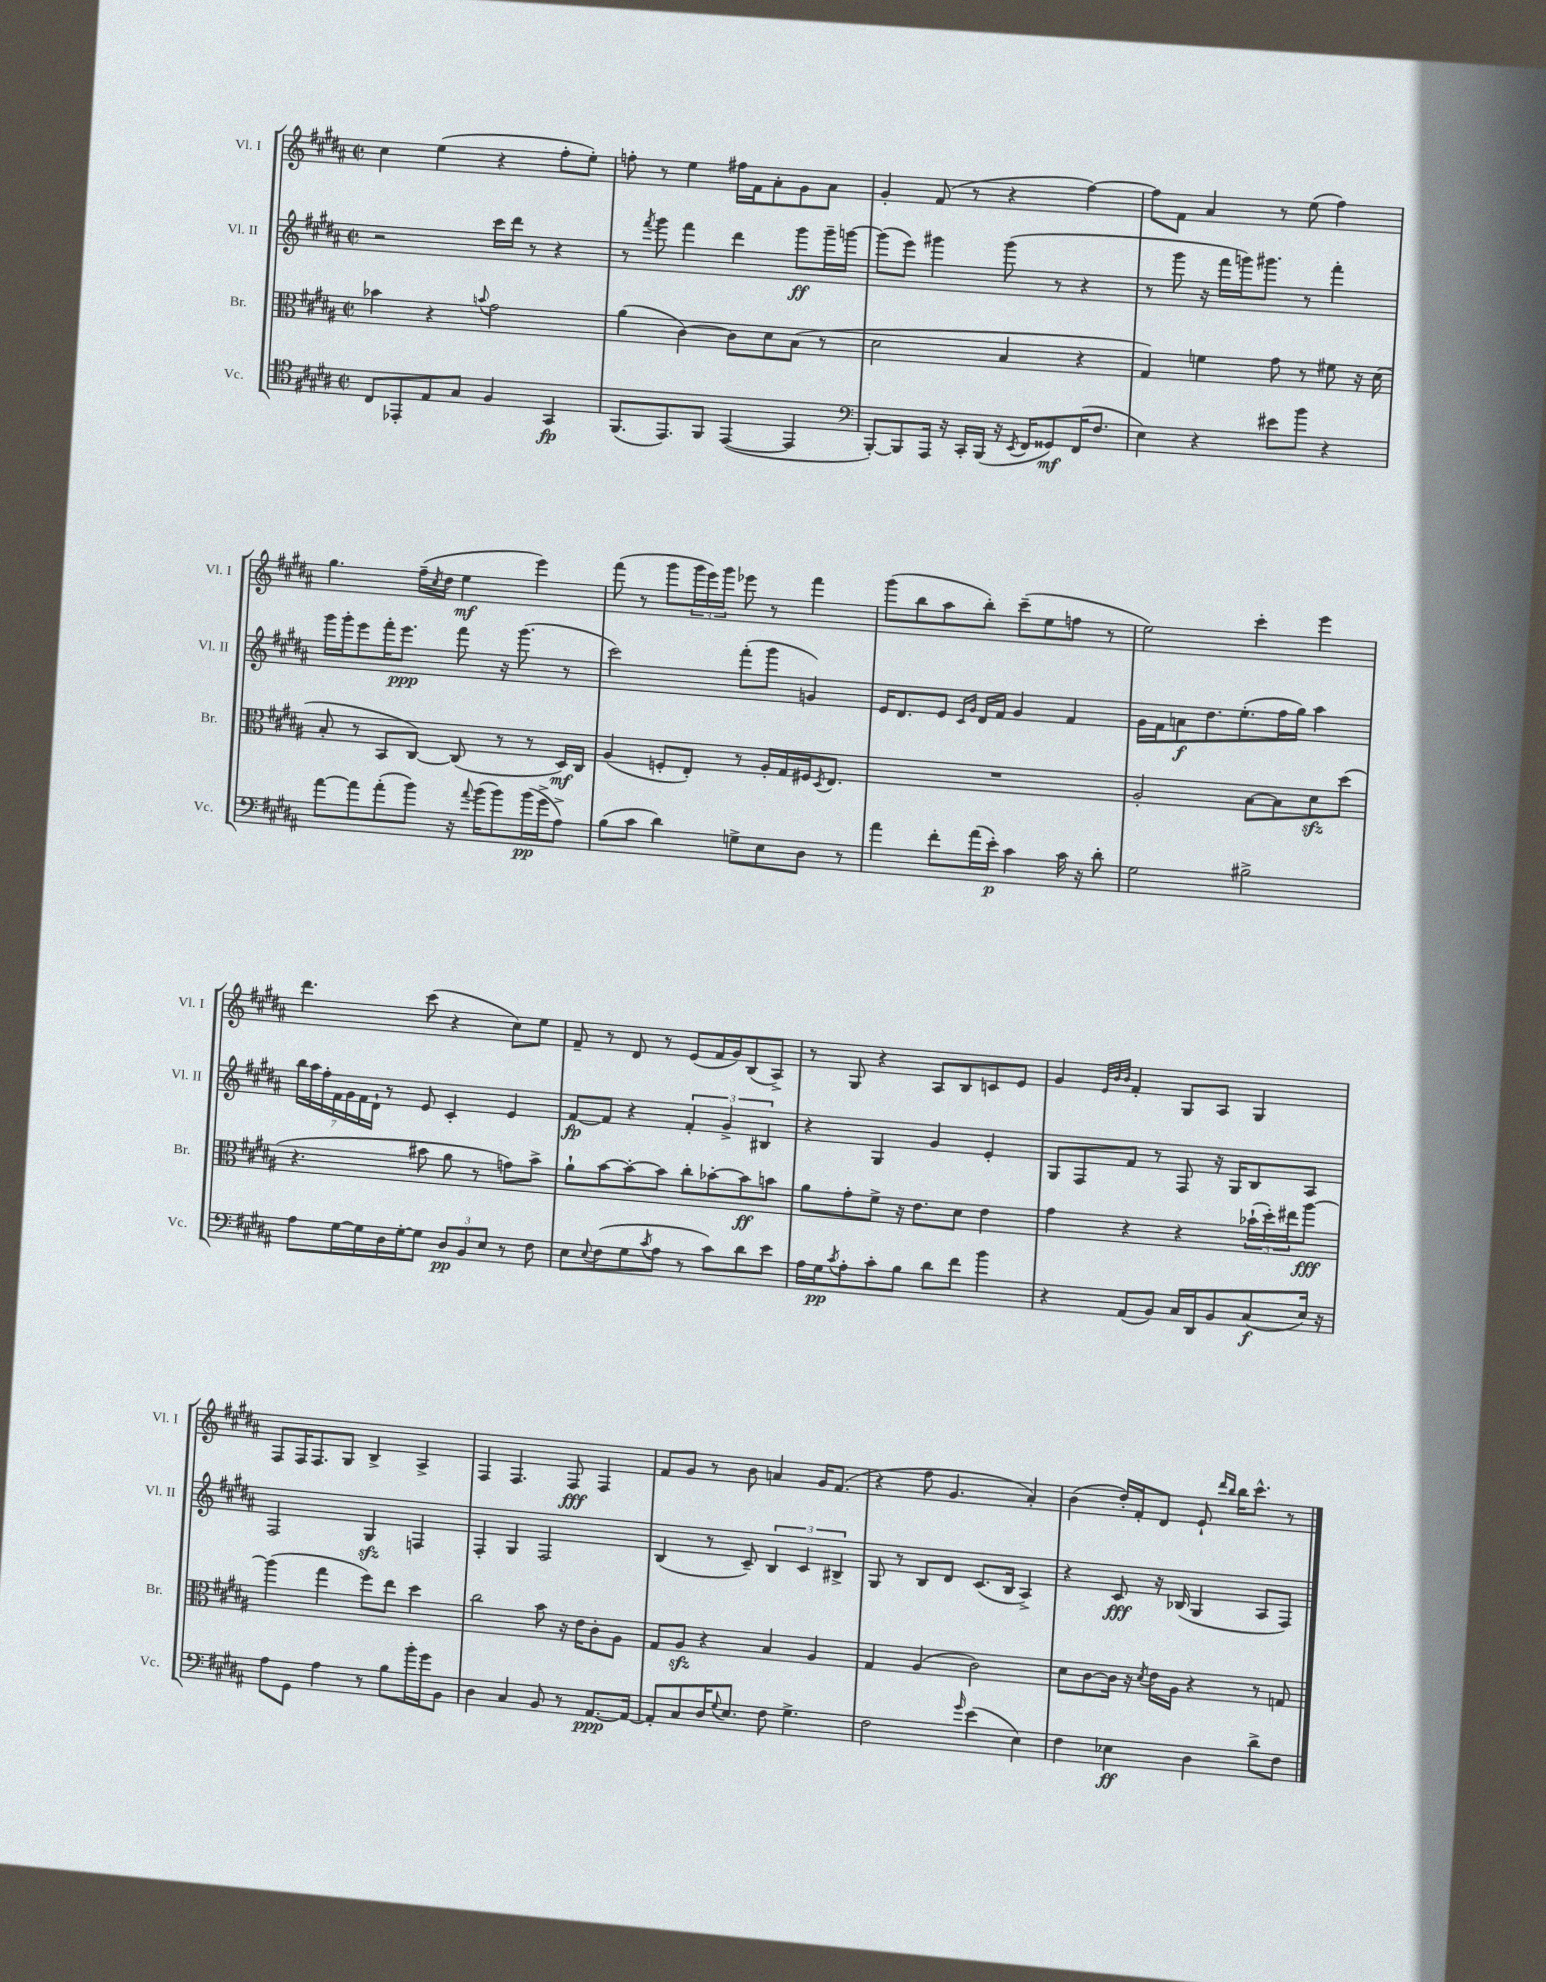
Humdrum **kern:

**kern	**kern	**kern	**kern
*staff4	*staff3	*staff2	*staff1
*clefC4	*clefC3	*clefG2	*clefG2
*k[f#c#g#d#a#]	*k[f#c#g#d#a#]	*k[f#c#g#d#a#]	*k[f#c#g#d#a#]
*M2/2	*M2/2	*M2/2	*M2/2
*met(c|)	*met(c|)	*met(c|)	*met(c|)
8C#	4b-	2r	4cc#
8EE-'	.	.	.
8E	4r	.	(4ee
8G#	.	.	.
.	8qqb	.	.
4F#	2g#	16ccc#	4r
.	.	16ddd#	.
.	.	8r	.
4GG#	.	4r	8ff#'
.	.	.	8ee')
=	=	=	=
(8.FF#	(4a#	8r	8ff'
.	.	8qfff#	.
.	.	8ggg#	8r
8.EE)	.	.	.
.	[4c#)	4fff#	4ee
8FF#	.	.	.
([4EE	8c#]	4ddd#	16ff#
.	.	.	16f#
.	8d#	.	8a#'
4EE]	(8B	8ggg#	8g#
.	8r	16ggg#~	8a#
.	.	[16ggg	.
=	=	=	=
*clefF4	*	*	*
[8BBB')	2d#	(8ggg]	4g#'
8BBB]	.	8eee)	.
16AAA#	.	4ggg#	(8f#
16r	.	.	.
16CC#'	.	.	8r
(16BBB	.	.	.
16r	4B	(8ggg#	4r
8qEE	.	.	.
16FF#	.	.	.
8GG##)	.	8r	.
(16FF#	4r	4r	[4ff#)
8.F#	.	.	.
=	=	=	=
4E)	4G#)	8r	8ff#]
.	.	8ggg#	8f#
4r	4f	16r	4a#
.	.	16fff#	.
.	.	16ggg)	.
.	.	8.ggg#	.
8e#	8g#	.	8r
8b	8r	8r	(8ee
4r	8f#	4fff#'	4ff#)
.	16r	.	.
.	(16d#	.	.
=	=	=	=
[8a#	8B'	16ggg#	4.gg#
.	.	16ggg#'	.
8a#]	8r	8eee	.
(8a#'	8BB	16fff#'	.
.	.	8.eee	.
8b)	[8C#)	.	(16ff#~
.	.	.	8qcc#
.	.	.	16dd#
16r	(8C#]	8fff#	4ee
8qqa#	.	.	.
(16b	.	.	.
8b)	8r	16r	.
.	.	(8.ggg#	.
(16b	8r	.	4eee)
16g#^	.	.	.
8A#^)	16D#)	8r	.
.	16C#	.	.
=	=	=	=
(8B	(4A#	2ccc#)	(8fff#
8c#	.	.	8r
4d#)	8F'	.	8ggg#
.	8E')	.	24ggg#
.	.	.	24eee)
.	.	.	24ggg#
8G^	8r	(8fff#'	8eee-
8E	16A#'	8ggg#	8r
.	16G#	.	.
8D#	16F#	4g)	4fff#
.	8qD#	.	.
.	8.E	.	.
8r	.	.	.
=	=	=	=
4a#	1r	16e	(8ggg#
.	.	8.d#	.
.	.	.	8bb
8f#'	.	8e	8aa#
.	.	16qqc#	.
.	.	16qqg#	.
(16a#	.	16d#	8bb')
16e')	.	16f#	.
4c#	.	4g#	(8ccc#~
.	.	.	8ee
16c#	.	4f#	8ff
16r	.	.	.
8d#'	.	.	8r
=	=	=	=
2G#	2A#'	16g#	2ee)
.	.	16f#	.
.	.	8a	.
.	.	8.dd#	.
.	.	(8.ee'	.
2B#^	[8B	.	4ccc#'
.	8B]	16ff#	.
.	.	16gg#)	.
.	8d#	4aa#	4eee
.	(8dd#	.	.
=	=	=	=
8A#	4.r	28bb	4.ddd#
.	.	28aa#	.
.	.	28ff#'	.
.	.	28f#	.
[16G#	.	.	.
.	.	28g#	.
.	.	28f#	.
16G#]	.	.	.
.	.	28d#`	.
16D#	.	8r	.
[16G#'	.	.	.
8G#]	8b#	8e	(8ccc#
12D#	8a#	4c#'	4r
12BB	.	.	.
.	8r	.	.
12E	.	.	.
8r	8g)	4e	8cc#)
8F#	8b#^	.	8ee
=	=	=	=
8E	8a#`	[8f#	8f#~
8qqE	.	.	.
(8F#	[8b	8f#]	8r
8G#	8b'_	4r	8d#
8qc#	.	.	.
8A#	8b]	.	8r
8r	8cc#'	6f#'	(8e
8c#)	[8b-'	.	16f#
.	.	6g#^	.
.	.	.	16g#)
8d#	8b-]	.	(8B
.	.	6B#	.
8e	8b	.	8A#^)
=	=	=	=
16A#	8a#	4r	8r
16G#	.	.	.
8qc#	.	.	.
8A#'	8g#'	.	8G#
8c#'	8f#^	4G#	4r
8B	16r	.	.
.	8.e	.	.
8d#	.	4g#	8A#
8f#	8d#	.	8B
4b	4e	4e'	8c
.	.	.	8e
=	=	=	=
4r	4g#	8G#	4g#
.	.	8F#	.
.	.	.	32qqe
.	.	.	32qqb
.	.	.	32qqb
(8AA#	4r	8f#	4f#'
8BB)	.	8r	.
16C#	4r	8F#	8G#
16DD#	.	.	.
8BB	.	16r	8A#
.	.	16G#	.
(8C#	(24b-`	8B	4G#
.	24dd#')	.	.
.	24ee#	.	.
16E)	[8aa#	8A#	.
16r	.	.	.
=	=	=	=
8A#	(4aa#]	2F#	8F#
8GG#	.	.	16F#
.	.	.	8.F#
4A#	4gg#	.	.
.	.	.	8G#
8r	8ff#)	4G#	4B^
8B	8ee	.	.
16b'	4dd#	4F	4A#^
16g#	.	.	.
8BB	.	.	.
=	=	=	=
4D#	2cc#	4F#'	4F#
4C#	.	4G#	4.F#
8BB	8b	2F#	.
8r	16r	.	8F#
.	16e	.	.
[8.AA#	8c#'	.	4F#
.	8A#	.	.
16AA#_	.	.	.
=	=	=	=
8AA#']	8G#	(4B	8f#
8C#	8A#	.	8g#
16D#	4r	8r	8r
8qqG#	.	.	.
8.E	.	.	.
.	.	8c#~)	8b
8F#	4B	6B	4a
4.G#^	.	.	.
.	.	6c#	.
.	4A#	.	16g#
.	.	.	(8.f#
.	.	6B#^	.
=	=	=	=
2F#	4G#	8G#	4r
.	.	8r	.
.	(4A#	8B	8ff#
.	.	8d#	4.g#
16qqg#	.	.	.
(4e	2c#)	(8.c#	.
.	.	16B	.
4E)	.	4A#^)	4a#')
=	=	=	=
4F#	8d#	4r	(4b
.	[8c#	.	.
4E-	16c#]	8c#	16dd#')
.	16r	.	16f#'
.	8qd#	.	.
.	16e	16r	8d#
.	16A#	(16B-	.
4D#	4r	4G#	8e`
.	.	.	16qqddd#
.	.	.	16qqbb
.	.	.	16bb
.	.	.	8.ccc#^^
8d#^	8r	8A#	.
8F#	8G	8F#)	8r
==	==	==	==
*-	*-	*-	*-
